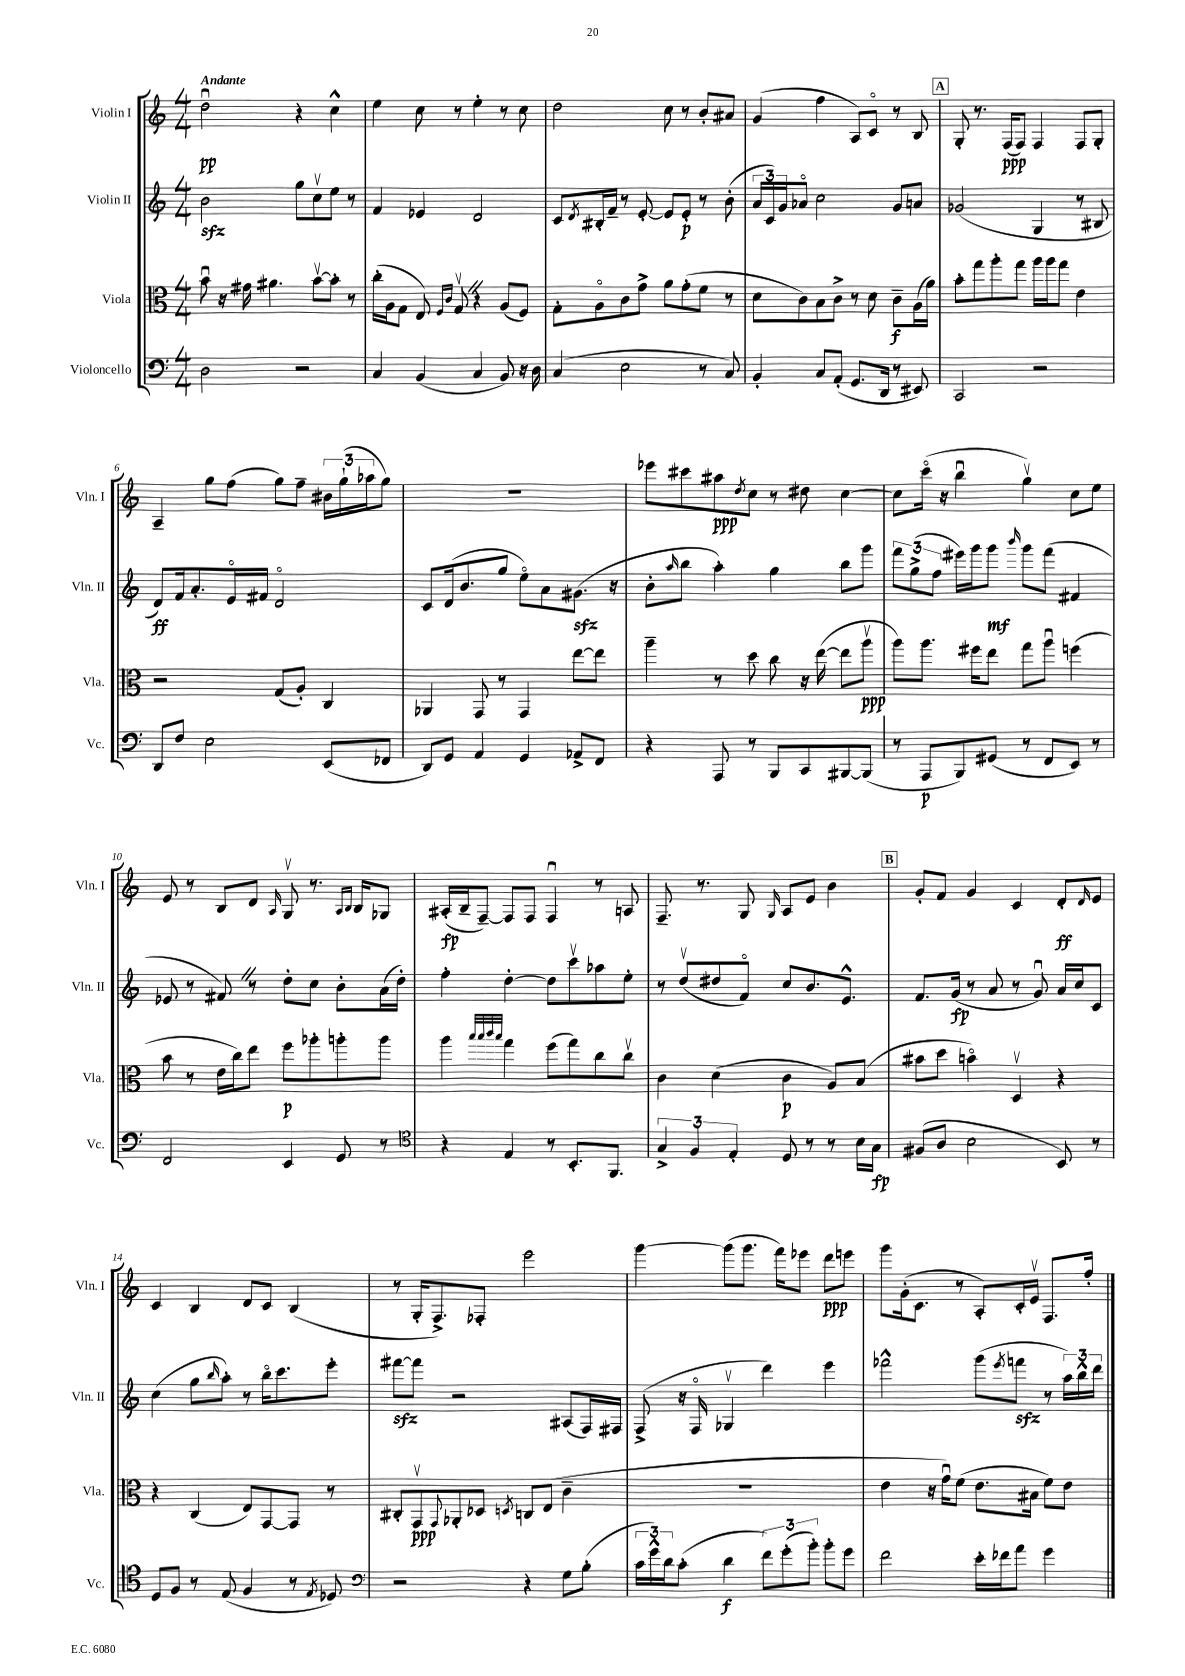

**kern	**kern	**kern	**kern
*staff4	*staff3	*staff2	*staff1
*clefF4	*clefC3	*clefG2	*clefG2
*k[]	*k[]	*k[]	*k[]
*M4/4	*M4/4	*M4/4	*M4/4
2D	8bu	2b	2ddu
.	16r	.	.
.	16g#	.	.
.	4.a#	.	.
2r	.	8gg	4r
.	[8bv	8ccv	.
.	8b']	8ee	4cc^^
.	8r	8r	.
=	=	=	=
4C	(16cc'	4f	4ee
.	16A	.	.
.	8G	.	.
(4BB	8E)	4e-	8cc
.	16qqF	.	.
.	16qqc	.	.
.	8Gv	.	8r
4C	4r	2d	4ee'
8BB)	(8A	.	8r
16r	8F)	.	8cc
16D	.	.	.
=	=	=	=
(4C	8G'	8c	2dd
.	.	8qd	.
.	8Ao	16B#'	.
.	.	16f~	.
2E	8c	8r	.
.	8g^	[8e'	.
.	8a	8e]	8cc
.	(8g'	8e'	8r
8r	8f	8r	8b'
8C)	8r	(8b'	8a#
=	=	=	=
4BB'	8d	24a	(4g
.	.	24c)	.
.	.	24g	.
.	8c)	8a-o	.
8C	8B	2cc	4ff
(8AA'	8c^	.	.
8.GG	8r	.	8A)
.	8d	.	8co
16DD	.	.	.
8r	8c~	8g	8r
8EE#)	(16A	8a	8B
.	16a)	.	.
=	=	=	=
2CC	8b'	(2g-	8G'
.	8gg	.	8.r
.	8aa'	.	.
.	.	.	(16F
.	8gg	.	8F)
2r	16aa	4G	4F
.	16aa	.	.
.	8gg	.	.
.	4e	8r	8F
.	.	8B#	8G'
=	=	=	=
8DD	2r	8d)	4A~
8F	.	16f	.
.	.	8.a'	.
2E	.	.	8gg
.	.	16eo	(8ff
.	.	16f#	.
.	(8G	2do	8gg)
.	8A')	.	8ff~
(8EE	4C	.	24b#
.	.	.	(24gg`
.	.	.	24aa-
8FF-	.	.	8gg)
=	=	=	=
8DD)	4AA-	8c	1r
8GG	.	(16d	.
.	.	8.b	.
4AA	8GG	.	.
.	8r	8gg	.
4GG	4GG	8eeo)	.
.	.	8a	.
8AA-^	[8ee	(8.g#	.
8FF	8ee]	.	.
.	.	16r	.
=	=	=	=
4r	4aa~	8b'	8eee-
.	.	16qqaa	.
.	.	8bb	8ccc#
8AAA	8r	4aa')	8aa#
.	.	.	8qdd
8r	8dd	.	8cc
8BBB	8cc	4gg	8r
8CC	16r	.	8dd#
.	([16ee	.	.
[8BBB#	8ee]	8bb	[4cc
(8BBB#]	8aav	8ggg	.
=	=	=	=
8r	8aa)	12fff	8cc]
.	.	(12gg^	.
8AAA	8.aa	.	(16ccco
.	.	12ff	.
.	.	.	16r
8BBB)	.	16eee#)	4bbu
.	16ff#	16ggg	.
(8GG#	8ee	8ggg	.
.	.	16qqbbb	.
8r	8gg	8ggg	4ggv)
8FF	8aau	(8fff	.
8EE)	(4ff	4f#	8cc
8r	.	.	8ee
=	=	=	=
2FF	8b	8e-	8e
.	8r	8r	8r
.	16e	8f#)	8B
.	16cc)	.	.
.	8ee	8r	8d
.	.	.	16qqA
4EE	8ff	8dd'	8Gv
.	8aa-'	8cc	8.r
8GG	8aa'	8b'	.
.	.	.	16qqA
.	.	.	16qqB
.	.	.	16B
8r	8aa	(16a	8G-
.	.	16dd')	.
=	=	=	=
*clefC4	*	*	*
4r	4aa	4ff'	(16A#'
.	.	.	16B~
.	.	.	[8F~)
.	32qqbb	.	.
.	32qqbb	.	.
.	32qqccc	.	.
.	32qqbb	.	.
4E	4gg	[4dd'	8F]
.	.	.	8F
8r	(8ff	8dd]	4Fu
8.BB'	8gg)	8cccv	.
.	8cc	8aa-	8r
8.FF	.	.	.
.	8ccv	8ee'	8A
=	=	=	=
6G^	4c	8r	8.F~
.	.	(8ddv	.
6F	.	.	.
.	.	.	8.r
.	(4d	8dd#	.
6E'	.	.	.
.	.	8fo)	8G
.	.	.	16qqG
8D	4c	8cc	8A
8r	.	8.b	8e
8r	8A)	.	4b
.	.	8.e^^	.
16B	(8B	.	.
16G	.	.	.
=	=	=	=
(8F#	8b#	8.f	8g'
8A	8dd	.	8f
.	.	(16g	.
2B	4bo)	8r	4g
.	.	8a	.
.	4Dv	8r	4c
.	.	8gu)	.
8BB)	4r	16a	8d'
.	.	16cc	.
.	.	.	16qqd
8r	.	8c	8e
=	=	=	=
8D	4r	(4cc	4c
8F	.	.	.
8r	(4C	8gg	4B
.	.	16qqbb	.
(8E	.	8aa')	.
4F	8E)	8r	8d
.	[8GG	16bbo	8c
.	.	8.ccc	.
8r	8GG]	.	(4B
8qE	.	.	.
8D-)	8r	8eee'	.
=	=	=	=
*clefF4	*	*	*
2r	8C#'	[8fff#	8r
.	8GGv	8fff#]	16G'
.	.	.	8.F^)
.	8qqGG	.	.
.	8AA-'	2r	.
.	8D-	.	8F-'
.	8qD	.	.
4r	8C	.	2eee
.	(8E	.	.
8G	4c~	(8A#	.
(8B'	.	16F)	.
.	.	16F#	.
=	=	=	=
24c	1r	(8F^	[4ggg
24g^^)	.	.	.
24d	.	.	.
(8c'	.	16r	.
.	.	16Fo	.
4d	.	4G-v	(8ggg]
.	.	.	8.ggg
12f)	.	4ddd)	.
.	.	.	16fff)
(12g'	.	.	.
.	.	.	8eee-
12b')	.	.	.
8b'	.	4eee	8ddd
8g	.	.	8eee
=	=	=	=
2f	4e	2fff-^^	8ggg
.	.	.	(16g'
.	.	.	8.c
.	16r	.	.
.	16gu)	.	.
.	(8f	.	8r
16e'	8.e	(8ggg	8A')
16f-	.	.	.
.	.	8qeee	.
8a	.	8fff	16c'
.	16B#	.	16ev
4g	8f)	8r	8.F
.	8e	24aa)	.
.	.	24bb^^	.
.	.	.	16ff'
.	.	24ddd	.
==	==	==	==
*-	*-	*-	*-
